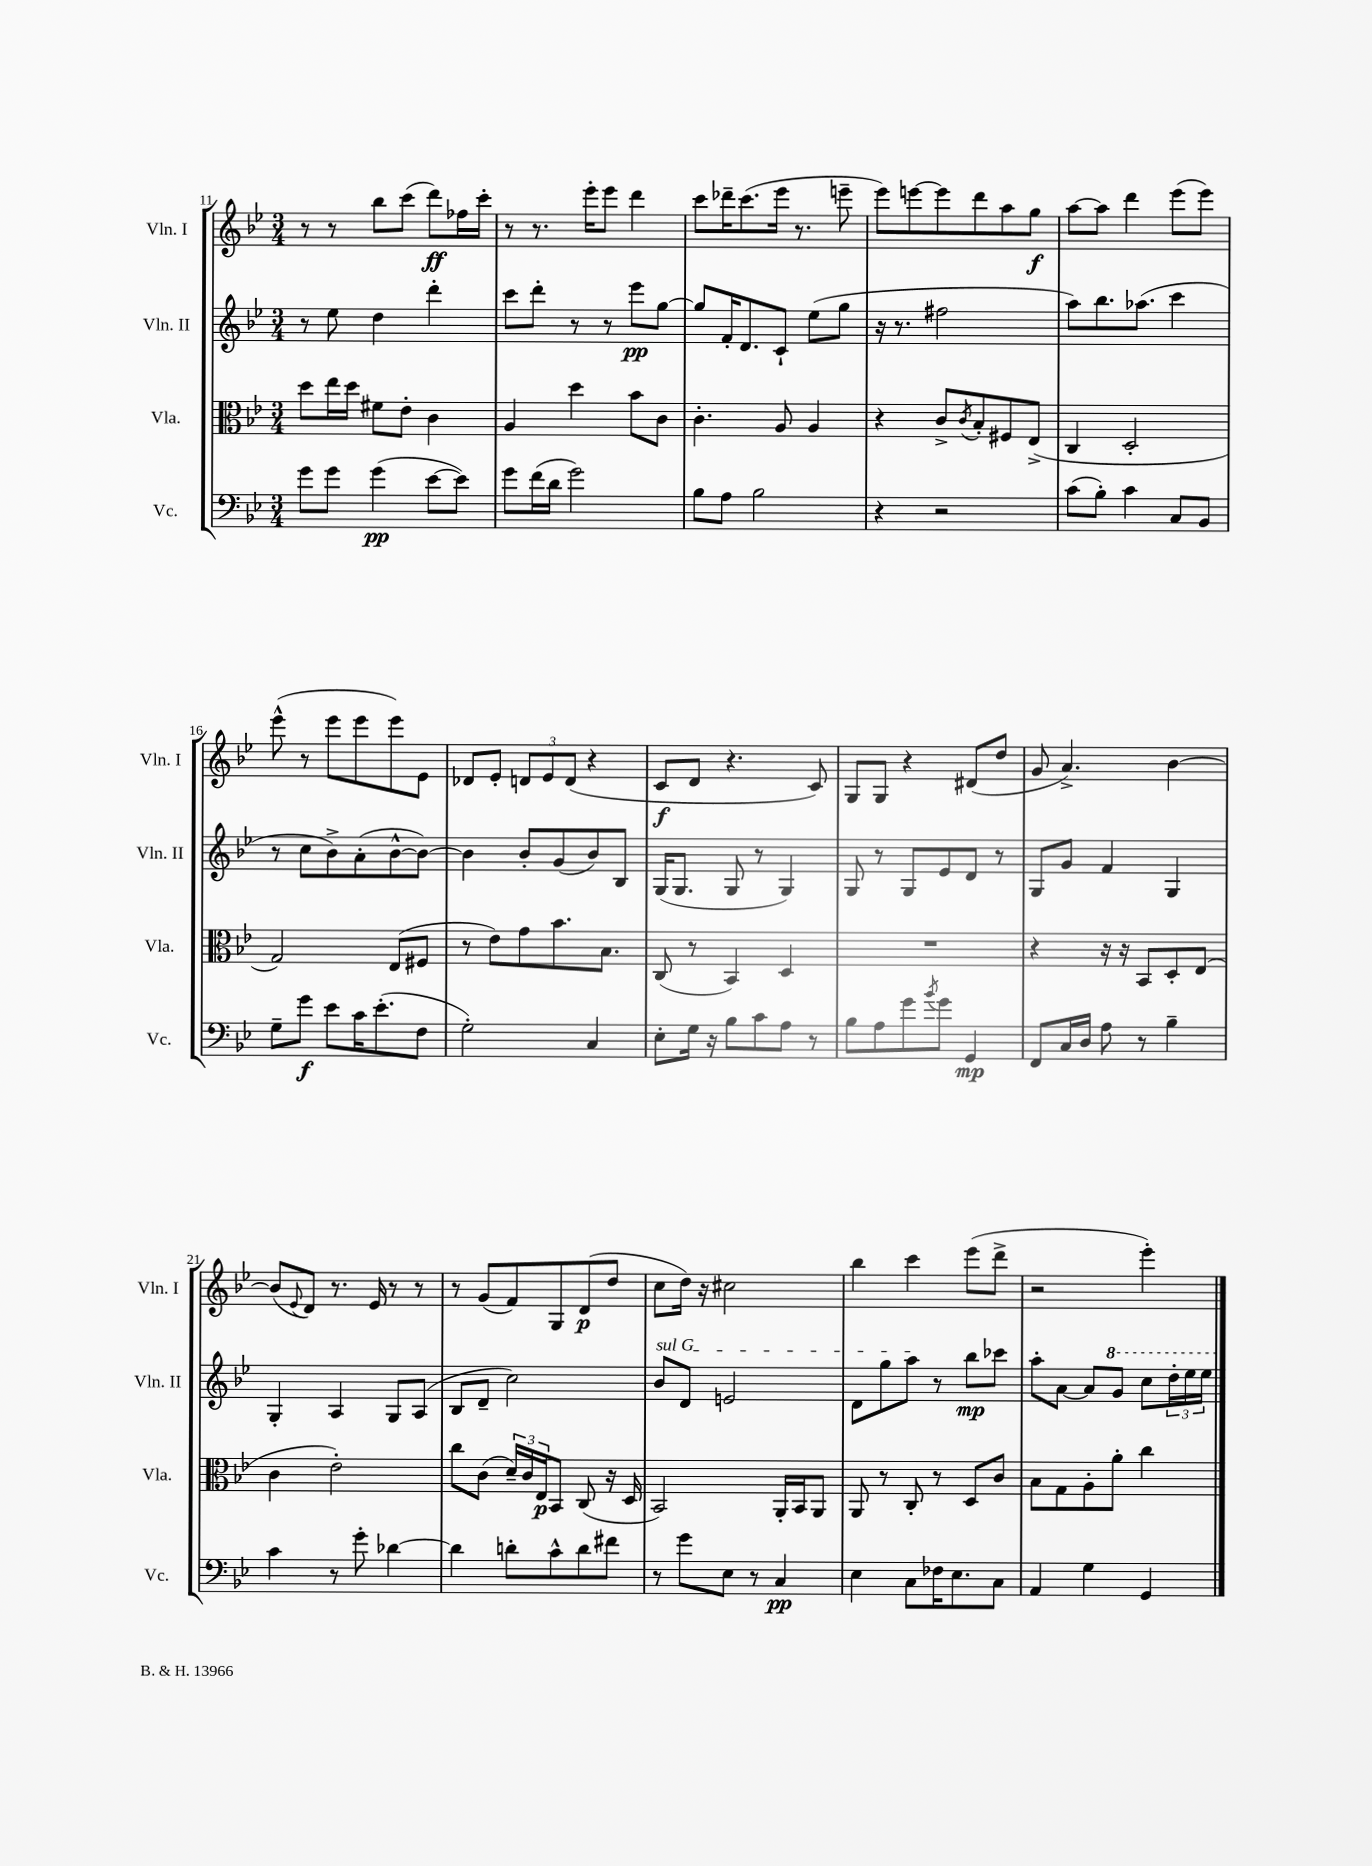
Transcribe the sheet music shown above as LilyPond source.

<<
\new StaffGroup <<
\new Staff = "s0" \with { instrumentName = "Vln. I" shortInstrumentName = "Vln. I" } {
    \clef treble \key bes \major \numericTimeSignature \time 3/4
    r8 r8 bes''8 c'''8( d'''8\ff) fes''16 c'''16-. |
    r8 r8. ees'''16-. ees'''8 d'''4 |
    c'''8 des'''16-- c'''8.( ees'''16 r8. e'''8-- |
    ees'''8) e'''8~ e'''8 d'''8 a''8 g''8\f |
    a''8~ a''8 d'''4 ees'''8( ees'''8) |
    ees'''8-^( r8 ees'''8 ees'''8 ees'''8) ees'8 |
    des'8 ees'8-. \tuplet 3/2 { d'8 ees'8 d'8( } r4 |
    c'8\f d'8 r4. c'8) |
    g8 g8 r4 dis'8( d''8 |
    g'8 a'4.->) bes'4~ |
    bes'8( \appoggiatura { ees'8 } d'8) r8. ees'16 r8 r8 |
    r8 g'8( f'8) g8 d'8\p( d''8 |
    c''8 d''16) r16 cis''2 |
    bes''4 c'''4 ees'''8( d'''8-> |
    r2 ees'''4-.) \bar "|." |
}
\new Staff = "s1" \with { instrumentName = "Vln. II" shortInstrumentName = "Vln. II" } {
    \clef treble \key bes \major \numericTimeSignature \time 3/4
    r8 ees''8 d''4 d'''4-. |
    c'''8 d'''8-. r8 r8 ees'''8\pp g''8~ |
    g''8 f'16-. d'8. c'8-! ees''8( g''8 |
    r16 r8. fis''2 |
    a''8) bes''8. aes''8.( c'''4 |
    r8 c''8 bes'8->) a'8-.( bes'8~-^ bes'8~) |
    bes'4 bes'8-. g'8( bes'8) bes8 |
    g16( g8. g8 r8 g4) |
    g8 r8 g8 ees'8 d'8 r8 |
    g8 g'8 f'4 g4 |
    g4-. a4 g8 a8( |
    bes8 d'8-- c''2) |
    \once \override TextSpanner.bound-details.left.text = \markup { \italic "sul G" } bes'8\startTextSpan d'8 e'2 |
    d'8 g''8 a''8\stopTextSpan r8 bes''8\mp ces'''8 |
    a''8-. a'8~ a'8 \ottava #1 g''8 c'''8 \tuplet 3/2 { d'''16-. ees'''16 ees'''16 \ottava #0 } \bar "|." |
}
\new Staff = "s2" \with { instrumentName = "Vla." shortInstrumentName = "Vla." } {
    \clef alto \key bes \major \numericTimeSignature \time 3/4
    d''8 ees''16 d''16 fis'8 ees'8-. c'4 |
    a4 d''4 bes'8 c'8 |
    c'4.-. a8 a4 |
    r4 c'8-> \acciaccatura { c'8 } bes8-. fis8 ees8->( |
    c4 d2-. |
    g2) ees8( fis8 |
    r8 ees'8) g'8 bes'8. bes8. |
    c8( r8 bes,4) d4 |
    R2. |
    r4 r16 r16 bes,8 d8-. ees8( |
    c'4 ees'2-.) |
    c''8 c'8( \tuplet 3/2 { d'16--) c'16 ees16\p } bes,8 c8( r16 d16 |
    bes,2) a,16-. bes,16 a,8 |
    a,8 r8 c8-. r8 d8 c'8 |
    bes8 g8 a8-. a'8-. c''4 \bar "|." |
}
\new Staff = "s3" \with { instrumentName = "Vc." shortInstrumentName = "Vc." } {
    \clef bass \key bes \major \numericTimeSignature \time 3/4
    g'8 g'8 g'4\pp( ees'8~ ees'8) |
    g'8 f'16( d'16 g'2) |
    bes8 a8 bes2 |
    r4 r2 |
    c'8( bes8-.) c'4 c8 bes,8 |
    g8-- g'8\f ees'8 c'16 ees'8.-.( f8 |
    g2-.) c4 |
    ees8-. g16 r16 bes8 c'8 a8 r8 |
    bes8 a8 g'8 \acciaccatura { bes'8 } g'8 g,4\mp |
    f,8 c16 d16 a8 r8 bes4-- |
    c'4 r8 g'8-. des'4~ |
    des'4 d'8-. c'8-^ d'8 fis'8 |
    r8 g'8 ees8 r8 c4\pp |
    ees4 c8 fes16 ees8. c8 |
    a,4 g4 g,4 \bar "|." |
}
>>
>>
\layout { \context { \Score currentBarNumber = #11 } }
